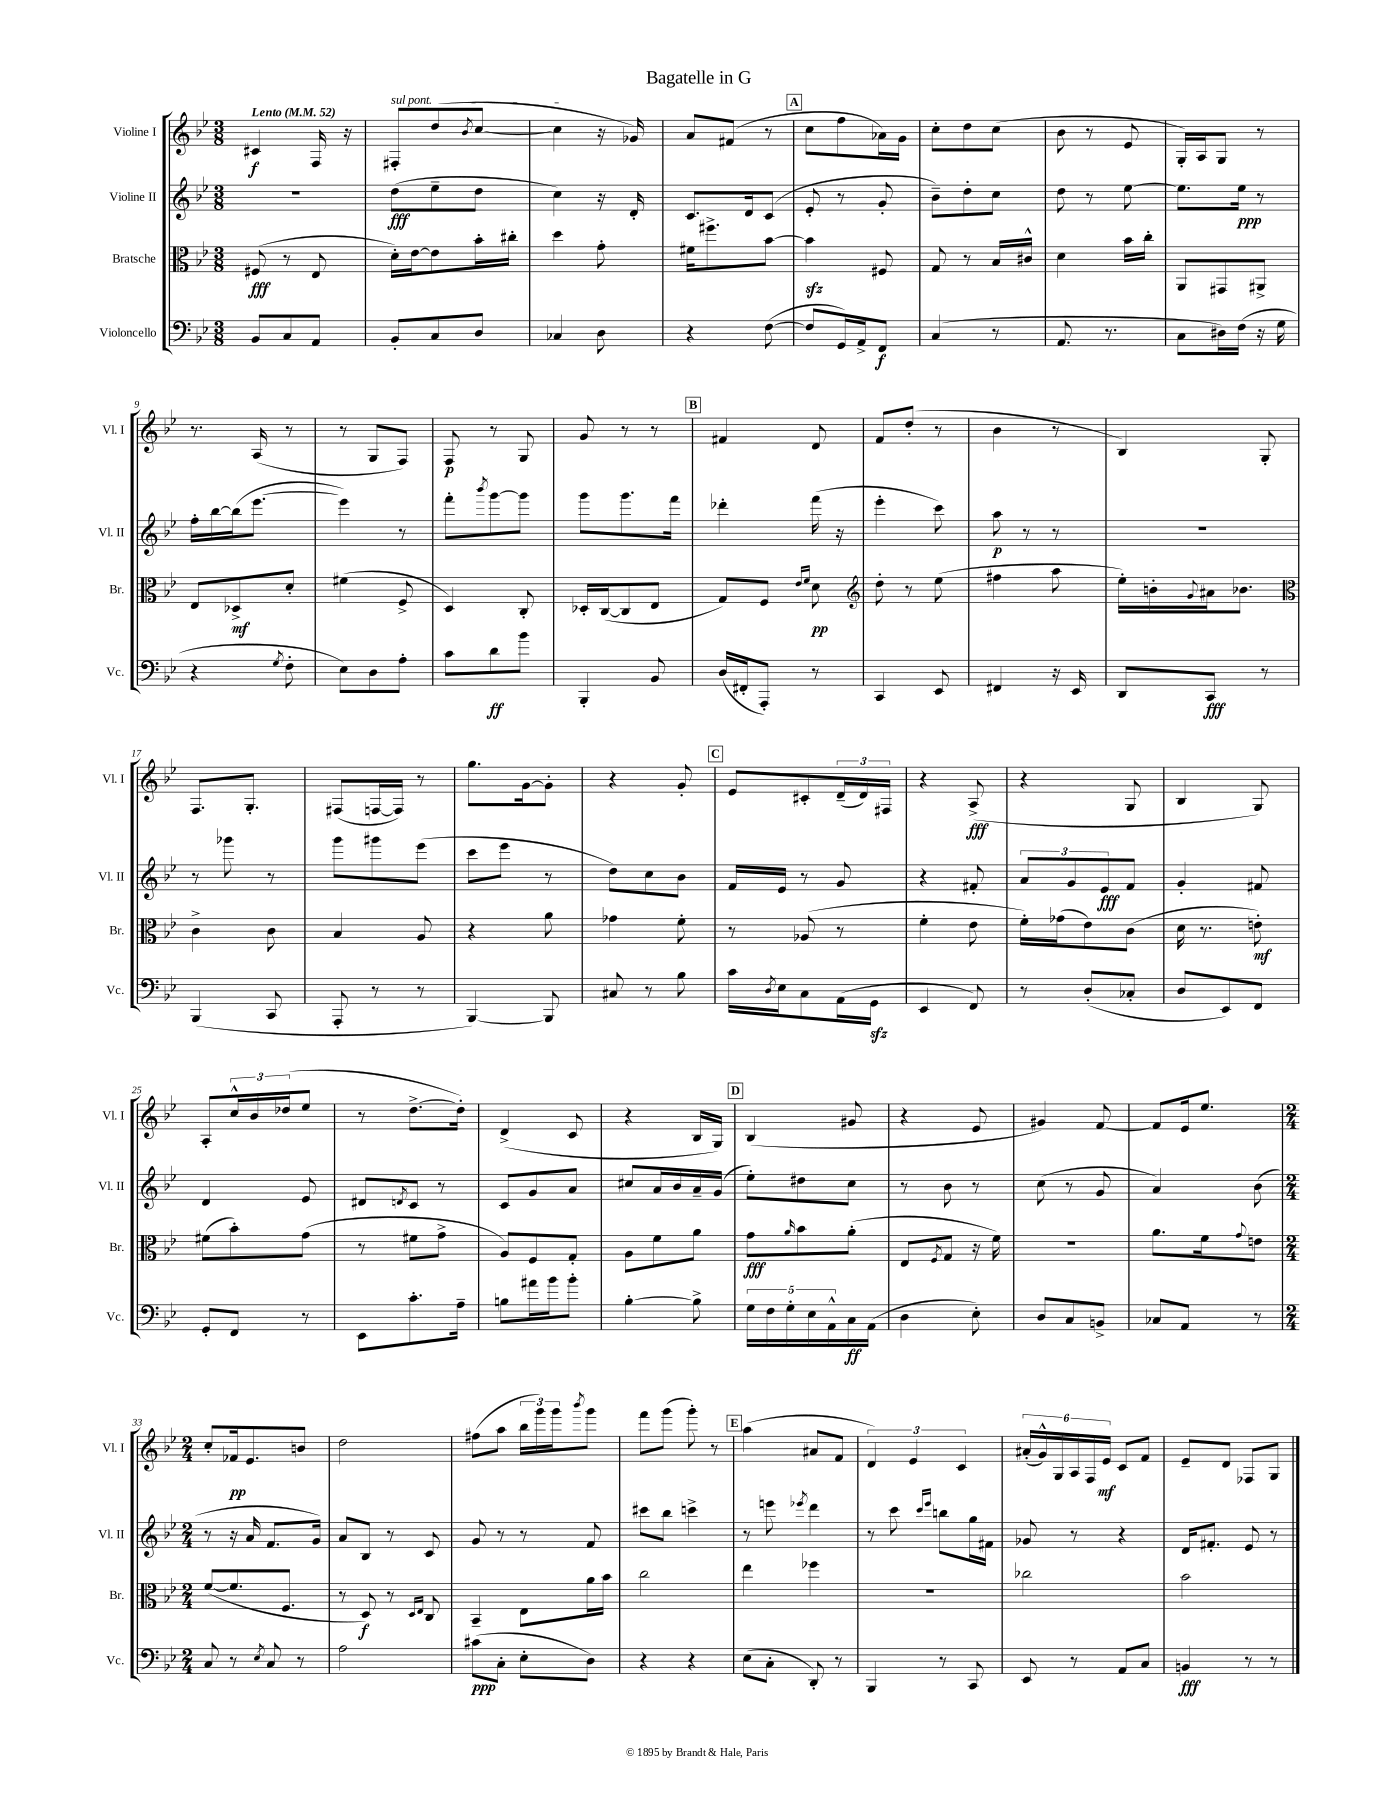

**kern	**kern	**kern	**kern
*staff4	*staff3	*staff2	*staff1
*clefF4	*clefC3	*clefG2	*clefG2
*k[b-e-]	*k[b-e-]	*k[b-e-]	*k[b-e-]
*M3/8	*M3/8	*M3/8	*M3/8
*MM52	*MM52	*MM52	*MM52
8BB-	(8F#	4.r	4c#
8C	8r	.	.
8AA	8E-	.	16F
.	.	.	16r
=	=	=	=
8BB-'	16d')	(8dd	8F#'
.	[16e-	.	.
8C	8e-]	8ee-~	(8dd
.	.	.	8qb-
8D	16b-'	8dd	[8cc
.	16cc#'	.	.
=	=	=	=
4C-	4dd	4cc)	4cc]
8D	8g'	16r	16r
.	.	16d'	16g-)
=	=	=	=
4r	16f#	8.c	8a
.	8.ff#^	.	.
.	.	.	(8f#
.	.	16d	.
([8F	[8b-	(8c	8r
=	=	=	=
8F]	4b-]	8e-'	8cc
16GG)	.	8r	8ff
16AA^	.	.	.
8FF	8F#	8g'	16a-)
.	.	.	16g
=	=	=	=
(4C	8G	8b-~)	8cc'
.	8r	8dd'	8dd
8r	16B-	8cc	(8cc
.	16c#^^	.	.
=	=	=	=
8.AA	4d	8dd	8b-
.	.	8r	8r
8.r	.	.	.
.	16b-	[8ee-	8e-
.	16cc'	.	.
=	=	=	=
8C	8AA	8.ee-]	16G')
.	.	.	16A
16D#)	8GG#	.	8G
(16F	.	16ee-	.
16r	8AA#^	8r	8r
16G	.	.	.
=	=	=	=
4r	8E-	16ff'	8.r
.	.	[16bb-	.
.	8D-^	(16bb-]	.
.	.	[8.eee-	(16A
8qG	.	.	.
8F'	8d'	.	8r
=	=	=	=
8E-)	(4f#	4eee-])	8r
8D	.	.	8G
8A'	8F^	8r	8F)
=	=	=	=
8c	4D)	8fff'	8F
.	.	8qbbb-	.
8d	.	[8ggg	8r
8b-	8C'	8ggg]	8G
=	=	=	=
4BBB-'	16D-'	8ggg	8g
.	([16C	.	.
.	8C]	8.ggg	8r
8BB-	8E-	.	8r
.	.	16fff	.
=	=	=	=
(16D	8G)	4ddd-'	4f#
16FF#'	.	.	.
8AAA')	8F	.	.
.	16qqe-	.	.
.	16qqf	.	.
8r	8d	(16fff	8d
.	.	16r	.
=	=	=	=
*	*clefG2	*	*
4CC	8dd'	4eee-'	8f
.	8r	.	(8dd'
8EE-	(8ee-	8ccc)	8r
=	=	=	=
4FF#	4ff#	8aa	4b-
.	.	8r	.
16r	8aa	8r	8r
16EE-	.	.	.
=	=	=	=
8DD	16ee-')	4.r	4B-)
.	16b'	.	.
.	8qqg	.	.
8CC	16a#	.	.
.	8.b-	.	.
8r	.	.	8G'
=	=	=	=
*	*clefC3	*	*
(4BBB-	4c^	8r	8.F
.	.	8ggg-	.
.	.	.	8.G'
8CC	8c	8r	.
=	=	=	=
8AAA'	4B-	8ggg	(8F#
8r	.	8ggg#	[16F
.	.	.	16F])
8r	8A	(8eee-	8r
=	=	=	=
[4BBB-)	4r	8ccc	8.gg
.	.	8eee-	.
.	.	.	[16g
8BBB-]	8a	8r	8g']
=	=	=	=
8C#	4g-	8dd)	4r
8r	.	8cc	.
8B-	8f'	8b-	8g'
=	=	=	=
16c	8r	16f	8e-
8qD	.	.	.
16E-	.	16e-	.
8C	(8A-	8r	8c#'
(16AA	8r	8g	(24d~
.	.	.	24d)
16GG	.	.	.
.	.	.	24F#
=	=	=	=
4EE-	4f'	4r	4r
8FF)	8e-	8f#'	(8A^
=	=	=	=
8r	16f')	12a	4r
.	(16g-	.	.
.	.	12g	.
(8D'	8e-)	.	.
.	.	12e-	.
8C-'	(8c	8f	8G
=	=	=	=
8D	16d	4g'	4B-
.	8.r	.	.
8EE-)	.	.	.
8FF	8e')	8f#	8G)
=	=	=	=
8GG'	(8f#	4d	8A'
8FF	8b-')	.	24cc^^
.	.	.	24b-
.	.	.	(24dd-
8r	(8g	8e-	8ee-
=	=	=	=
8EE-	8r	8d#	8r
.	.	8qd	.
8.c'	8f#	8c	[8.dd^
.	8g^	8r	.
16A~	.	.	16dd'])
=	=	=	=
8B	8A)	8c	(4d^
16a#	8F	8g	.
16b-	.	.	.
8b-'	8G'	8a	8c
=	=	=	=
[4B-'	8A	8cc#	4r
.	8f	16a	.
.	.	16b-	.
8B-^]	8a	16a~	16B-
.	.	(16g	16G)
=	=	=	=
20G	8g	8ee-')	(4B-
20F	.	.	.
20G'	.	.	.
.	16qqa	.	.
.	8b-	8dd#	.
20E-	.	.	.
20AA^^	.	.	.
16C	(8a'	8cc	8g#
(16AA	.	.	.
=	=	=	=
4D	8E-	8r	4r
.	8qF	.	.
.	8G	8b-	.
8E-')	16r	8r	8e-
.	16f)	.	.
=	=	=	=
8D	4.r	(8cc	4g#)
8C	.	8r	.
8BB^	.	8g	[8f
=	=	=	=
8C-	8.a	4a)	8f]
8AA	.	.	16e-
.	16f	.	8.ee-
.	8qqg	.	.
8r	8e	(8b-	.
=	=	=	=
*M2/4	*M2/4	*M2/4	*M2/4
8C	([8f	8r	8cc'
8r	8.f]	16r	16f-
.	.	16a	8.e-
8qE-	.	.	.
8C	.	8.f	.
.	8.F	.	.
8r	.	.	8b
.	.	16g)	.
=	=	=	=
2A	8r	8a	2dd
.	8D)	8B-	.
.	8r	8r	.
.	16qqD	.	.
.	16qqE-	.	.
.	8C	8c	.
=	=	=	=
(8c#	4BB-~	8g	(8ff#
8C'	.	8r	8aa
8E-'	8E-	8r	24bb-
.	.	.	24ggg)
.	.	.	24ggg
.	.	.	8qbbb-
8D)	16a	8f	8ggg
.	16b-	.	.
=	=	=	=
4r	2cc	8ccc#	8fff
.	.	8bb-	(8ggg
4r	.	4ccc^	8ggg')
.	.	.	8r
=	=	=	=
(8E-	4ee-	8r	(4aa
8C'	.	8eee	.
.	.	8qeee-	.
8DD')	4ff-	4ddd	8a#
8r	.	.	8f
=	=	=	=
4BBB-	2r	8r	6d)
.	.	8ccc	.
.	.	.	6e-
.	.	16qqccc	.
.	.	16qqeee-	.
8r	.	8bb	.
.	.	.	6c
8CC	.	16gg	.
.	.	16f#	.
=	=	=	=
8EE-	2cc-	8g-	(24a#'
.	.	.	24g^^)
.	.	.	24G
8r	.	8r	24A
.	.	.	24F
.	.	.	24e-
8AA	.	4r	8c
8C	.	.	8f
=	=	=	=
4BB	2b-	16d	8e-~
.	.	8.f#'	.
.	.	.	8d
8r	.	8e-	8F-
8r	.	8r	8G
==	==	==	==
*-	*-	*-	*-
